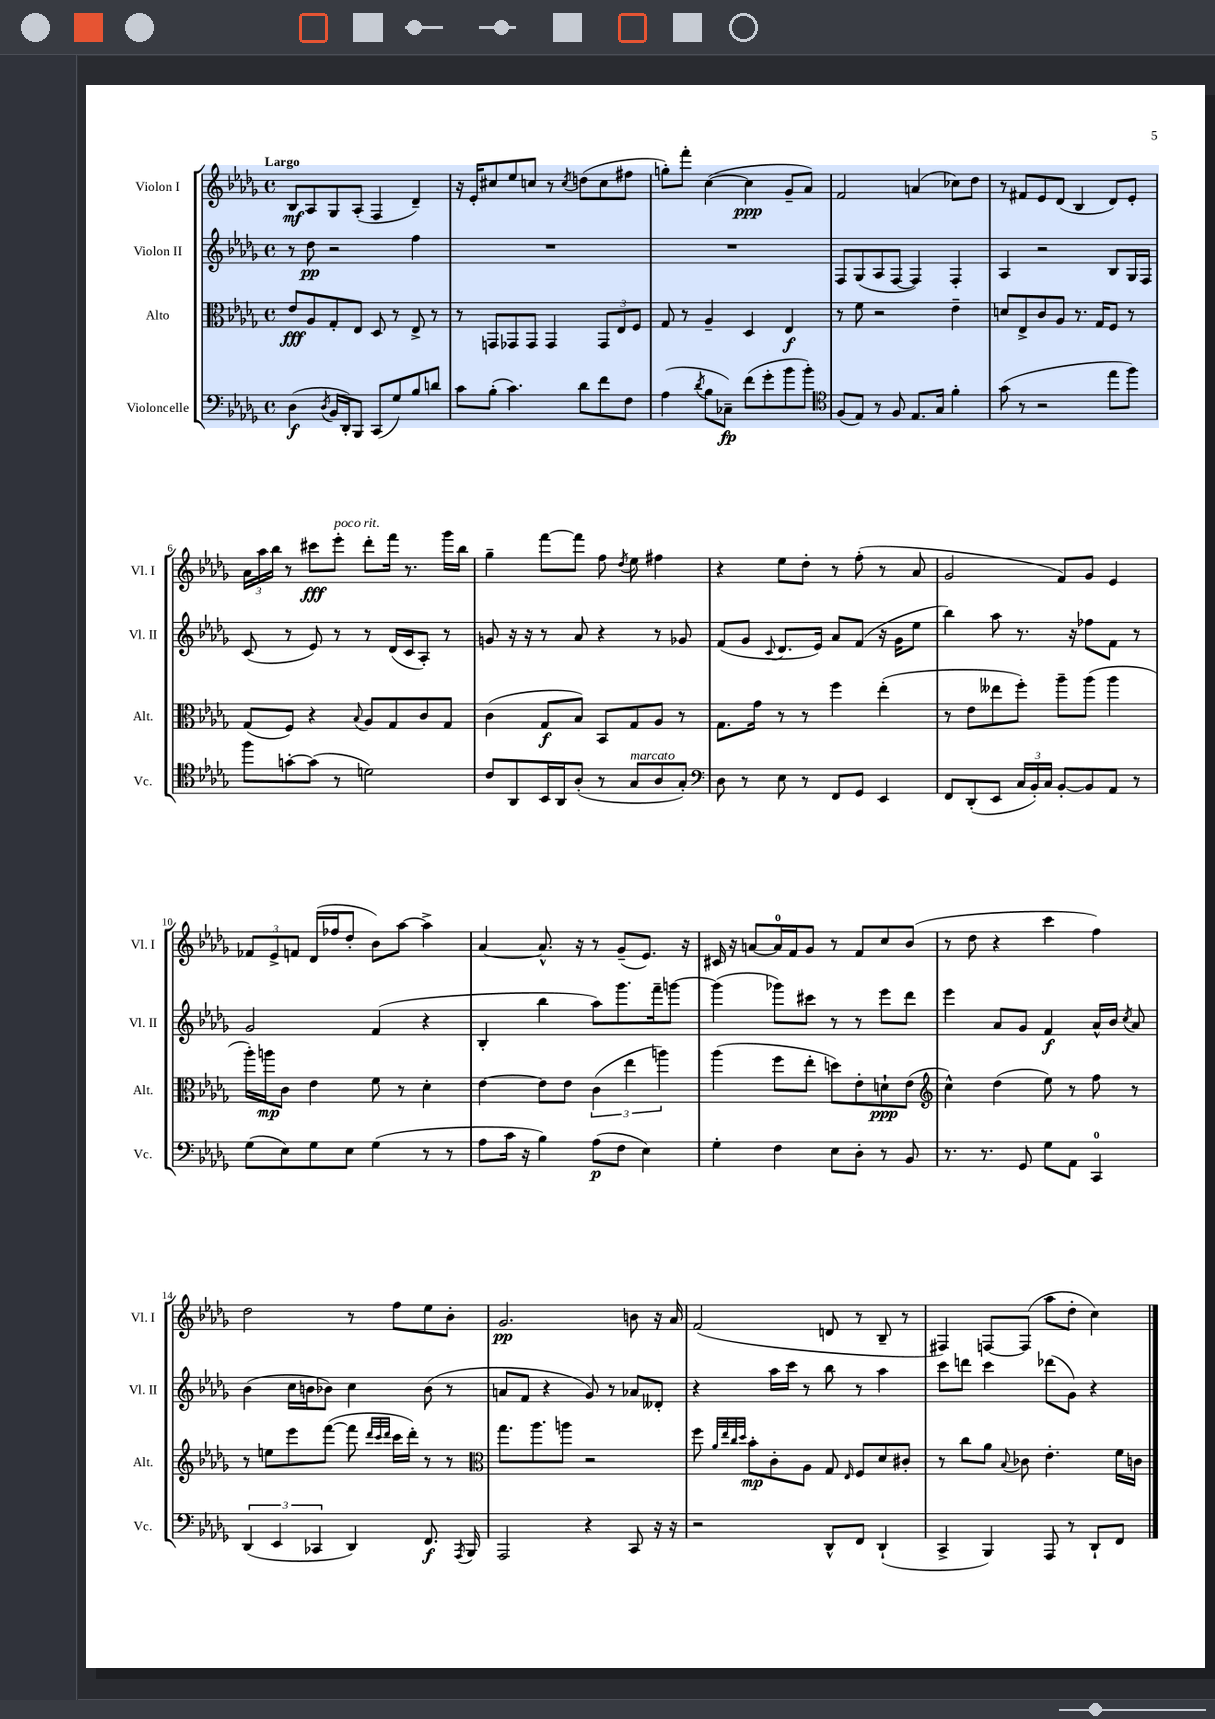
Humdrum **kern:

**kern	**kern	**kern	**kern
*staff4	*staff3	*staff2	*staff1
*clefF4	*clefC3	*clefG2	*clefG2
*k[b-e-a-d-g-]	*k[b-e-a-d-g-]	*k[b-e-a-d-g-]	*k[b-e-a-d-g-]
*M4/4	*M4/4	*M4/4	*M4/4
*met(c)	*met(c)	*met(c)	*met(c)
(4D-\	8e-/L	8r	8B-/L
.	8A-/	8dd-\	8A-/
8qD-/	.	.	.
16BB-/LL	8G-'/	2r	8G-/
16DD-'/J)	.	.	.
8BBB-/J	8E-/J	.	(8A-'/J
(8CC/L	8D-/	.	4F/
8G-/)	8r	.	.
8B-/	8E-^/	4ff\	4d-~/)
8d/J	8r	.	.
=	=	=	=
8c\L	8r	1r	16r
.	.	.	16e-'/LK
(8B-'\J	8GG/L	.	8cc#/
4.c\)	8GG-/	.	8ee-/
.	8GG-/J	.	8cc/J
.	4GG-/	.	8r
.	.	.	8qcc/
8d-\L	.	.	(8dd\L
8f\	12GG-/L	.	8cc\
.	12E-/	.	.
8F\J	.	.	8ff#\J
.	12F/J	.	.
=	=	=	=
(4A-\	8G-/	1r	8gg'\L)
.	8r	.	8fff'\J
8qd-/	.	.	.
8B-\L	4A-~/	.	([4cc\
8C-~\J)	.	.	.
(8f\L	4D-/	.	4cc\]
8g-'\	.	.	.
8b-\	4E-/	.	8g-~/L
8b-'\J)	.	.	8a-/J)
=	=	=	=
*clefC4	*	*	*
(8F/L	8r	8F/L	2f/
8E-/J)	8f\	(8G-/	.
8r	2r	8A-/	.
8F/	.	[8F/J	.
8.E-/L	.	4F/])	(4a/
16G-/Jk	.	.	.
4f'\	4e-~\	4F'/	8cc-\L)
.	.	.	8dd-\J
=	=	=	=
(8g-\	8d/L	4A-/	8r
8r	8E-^/	.	8f#/L
2r	8c/	2r	8e-/
.	8A-/J	.	(8d-/J
.	8.r	.	4B-/
.	16G-/LK	.	.
8ee-\L	8F/J	8B-/L	8d-/L)
8ff\J)	8r	16G-/L	8e-'/J
.	.	16F/JJ	.
=	=	=	=
8ff\L	(8G-/L	(8c/	24a-\LL
.	.	.	24aa-\
.	.	.	24bb-\JJ
[8g'\	8F/J)	8r	8r
(8g\]J	4r	8e-/)	8ccc#\L
8r	.	8r	8eee-'\J
.	8qqB-/	.	.
2d\)	8A-/L	8r	8ddd-'\L
.	8G-/	(16d-/LL	16fff\Jk
.	.	16c/J	8.r
.	8c/	8A-'/J)	.
.	8G-/J	8r	16ggg-\LL
.	.	.	16bb-\JJ
=	=	=	=
8c/L	(4c\	8g/	4gg-~\
8AA-/	.	16r	.
.	.	16r	.
16BB-/L	8G-/L	8r	[8fff\L
16AA-/J	.	.	.
(8A-'/J	8B-/J)	8a-/	8fff\]J
8r	8BB-/L	4r	8ff\
.	.	.	8qdd-/
8G-/L	8G-/	.	8ee-\
8A-/	8A-/J	8r	4ff#\
8G-'/J)	8r	8g-/	.
=	=	=	=
*clefF4	*	*	*
8D-\	8.G-\L	(8f/L	4r
8r	.	8g-/J	.
.	16g-\Jk	.	.
.	.	8qqc/	.
8E-\	8r	8.d-/L	8ee-\L
8r	8r	.	8dd-'\J
.	.	16e-/Jk)	.
8FF/L	4ff\	8a-/L	8r
8GG-/J	.	(8f/J	(8ff'\
4EE-/	(4ee-'\	16r	8r
.	.	16g-\LK	.
.	.	8ee-\J	8a-/
=	=	=	=
8FF/L	8r	4bb-\)	2g-/
(8DD-'/	8e-\L	.	.
8EE-/J	8ee--\	8aa-\	.
24C/LL	8ff'\J)	8.r	.
24BB-'/)	.	.	.
24C/JJ	.	.	.
[8BB-'/L	8aa-~\L	.	8f/L)
.	.	16r	.
8BB-/]	(8aa-\J	8ff-\L	8g-/J
8AA-/J	4aa-\	8f\J	4e-/
8r	.	8r	.
=	=	=	=
(8G-\L	16aa-'\LL)	2g-/	12f-/L
.	16aa\J	.	.
.	.	.	12e-^/
8E-\)	8c\J	.	.
.	.	.	12f/J
8G-\	4e-\	.	(16d-/LL
.	.	.	16ff-/J
8E-\J	.	.	8dd-'/J
(4G-\	8f\	(4f/	8b-\L)
.	8r	.	[8aa-\J
8r	4d-'\	4r	4aa-^\]
8r	.	.	.
=	=	=	=
8A-\L	[4e-\	4B-'/	[4a-/
16c\Jk	.	.	.
16r	.	.	.
4B-\)	8e-\]L	4bb-\	8.a-^^/]
.	8e-\J	.	.
.	.	.	16r
(8A-\L	(6c\	8aa-\L)	8r
8F\J	.	8.ggg-\	(8g-~/L
.	6ee-\	.	.
4E-\)	.	.	8.e-/J)
.	.	16fff~\k	.
.	6aa\)	.	.
.	.	[8ggg\J	.
.	.	.	16r
=	=	=	=
4G-'\	(4aa-\	(4ggg\]	16c#/
.	.	.	16r
.	.	.	[8a/L
4F\	8ff\L	8ggg-\L)	16a/]L
.	.	.	16f/J
.	8ee-'\J	8ccc#\J	8g-/J
8E-\L	8dd\L)	8r	8r
8D-'\J	8e-'\	8r	8f/L
8r	8d`\	8eee-\L	8cc/
8BB-/	(8e-\J	8ddd-\J	(8b-/J
=	=	=	=
*	*clefG2	*	*
8.r	4cc^^\)	4eee-\	8r
.	.	.	8dd-\
8.r	.	.	.
.	(4dd-\	8a-/L	4r
8GG-/	.	8g-/J	.
8G-\L	8ee-\)	4f/	4ccc\
8AA-\J	8r	.	.
4CC/	8ff\	16a-^^/LL	4ff\)
.	.	16b-/JJ	.
.	.	8qcc/	.
.	8r	8a-/	.
=	=	=	=
(6DD-/	8r	(4b-\	2dd-\
.	8ee\L	.	.
6EE-/	.	.	.
.	8eee-\	16cc\LL	.
.	.	16b\J	.
6CC-/	.	.	.
.	([8fff\J	8b-\J)	.
4DD-/)	8fff\]	4cc\	8r
.	32qqddd-/LLL	.	.
.	32qqccc/	.	.
.	32qqddd-/JJJ	.	.
.	16ccc\LL	.	8ff\L
.	16ddd-'\JJ)	.	.
8.FF/	8r	(8b-\	8ee-\
.	8r	8r	8b-'\J
8qAAA-/	.	.	.
16BBB-/	.	.	.
=	=	=	=
*	*clefC3	*	*
2AAA-/	8.gg-\L	8a/L	2.g-/
.	.	8f/J	.
.	8.aa-\	.	.
.	.	4r	.
.	8aa\J	.	.
4r	2r	8g-/)	.
.	.	8r	.
8CC/	.	8a-/L	8b\
16r	.	8d--'/J	16r
16r	.	.	16a-/
=	=	=	=
2r	8ff\	4r	(2f/
.	32qqa-/LLL	.	.
.	32qqee-/	.	.
.	32qqcc/	.	.
.	32qqdd-/JJJ	.	.
.	8b-'\L	.	.
.	8c'\	16aa-\LL	.
.	.	16ccc\JJ	.
.	8A-\J	8r	.
8DD-^^/L	8G-/	8bb-\	8d/
.	16qqE-/	.	.
8FF/J	8F/L	8r	8r
(4DD-`/	8d-/	4aa-\	8B-~/
.	8c#'/J	.	8r
=	=	=	=
4CC^/	8r	8ccc\L	4F#/)
.	8cc\L	8ddd\J	.
4BBB-/)	8a-\J	4ccc\	[8F/L
.	8qqB-/	.	.
.	8c-\	.	(8F/]J
8AAA-/	4.e-'\	(8ddd-\L	8aa-\L
8r	.	8g-\J)	8dd-'\J
8DD-`/L	.	4r	4cc\)
8FF/J	16f\LL	.	.
.	16c\JJ	.	.
==	==	==	==
*-	*-	*-	*-
